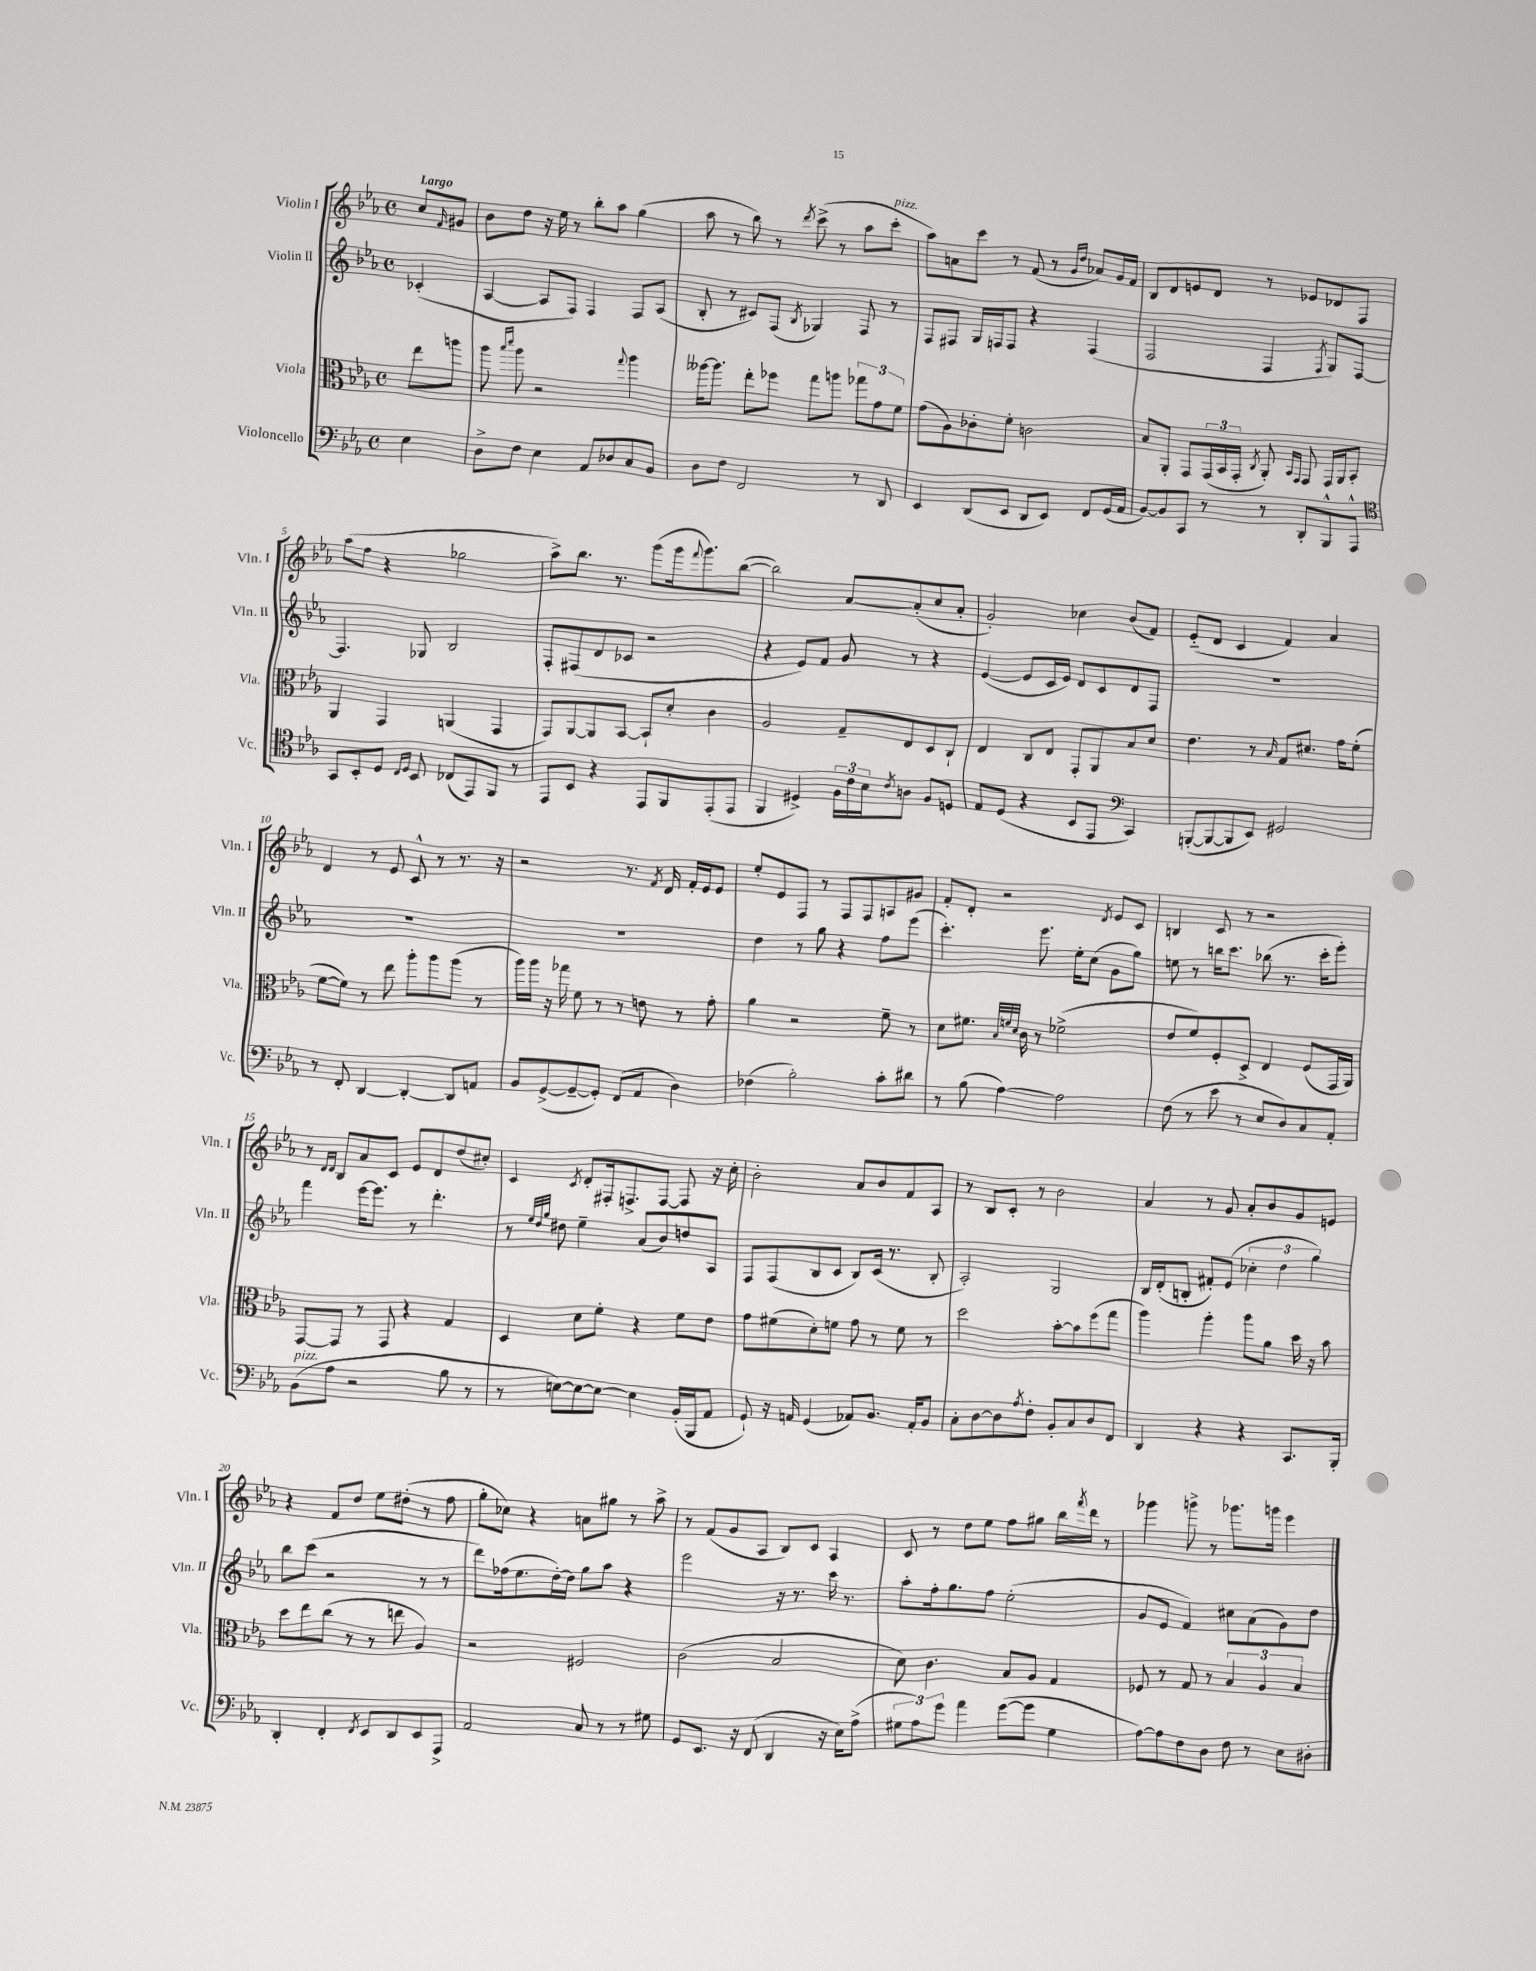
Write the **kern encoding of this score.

**kern	**kern	**kern	**kern
*staff4	*staff3	*staff2	*staff1
*clefF4	*clefC3	*clefG2	*clefG2
*k[b-e-a-]	*k[b-e-a-]	*k[b-e-a-]	*k[b-e-a-]
*M4/4	*M4/4	*M4/4	*M4/4
*met(c)	*met(c)	*met(c)	*met(c)
4E-\	8ee-\L	(4c-'/	8cc/L
.	.	.	16qqf/
.	8aa\J	.	8g#/J
=	=	=	=
8D^\L	8aa-\	[4A-/	8b-\L
.	16qqbb-/LL	.	.
.	16qqddd/JJ	.	.
8F\J	8aa-\	.	8dd\J
4E-\	2r	8A-/]L	16r
.	.	.	16ee-\
.	.	8F/J)	8r
8AA-/L	.	4F/	8bb-'\L
8D-/	.	.	8aa-\J
.	8qqgg/	.	.
8C/	4aa-\	8F/L	(4gg\
8BB-/J	.	(8A-/J	.
=	=	=	=
8D\L	[16aa--\LK	8B-'/	8aa-\
.	8.aa--\]J	.	.
8F\J	.	8r	8r
2FF/	8ee-'\L	8c#/L)	8bb-\)
.	8ff-\J	(8F/J	8r
.	.	8qB-/	8qddd/
.	8gg\L	4G-/)	(8ccc^\
.	8aa\J	.	8r
8r	12gg-\L	8F/	8aa-\L
.	12g\	.	.
8DD/	.	8r	8ccc'\J
.	12f\J	.	.
=	=	=	=
4EE-/	(8g\L	8F/L	8aa-\L)
.	8A-\)	8F#/J	8a\
(8DD/L	8c-'\	16G/LL	8ccc\J
.	.	16F/J	.
8EE-/J	8f'\J	8F/J	8r
8DD/L	2c\	4r	(8f/
8EE-/J)	.	.	8r
.	.	.	16qqg/LL
.	.	.	16qqdd/JJ
8FF/L	.	(4F/	8a-/L)
(16GG/L	.	.	16g/L
16AA-/JJ	.	.	16f/JJ
=	=	=	=
[8BB-/L)	8B-/L	2F/	8B-/L
8BB-/]	8AA-'/J	.	8d/
8CC/J	8GG/L	.	8e/
8r	(24GG/L	.	8d/J
.	24BB-/	.	.
.	24GG'/JJ	.	.
.	8qC/	.	.
8r	8AA-'/)	4F/	8r
.	16qqBB-/LL	.	.
.	16qqGG/JJ	.	.
8DD'/L	8GG/	.	8e-/L
.	.	8qF/	.
8BBB-^^/	16GG/LL	8G/L)	8d-/
.	16AA-/J	.	.
8AAA-^^/J	8BB-'/J	[8F/J	8F/J
=	=	=	=
*clefC4	*	*	*
8GG/L	4AA-/	4.F/]	(8aa-\L
8BB-'/	.	.	8ff\J
8D/J	4GG/	.	4r
16qqC/LL	.	.	.
16qqD/JJ	.	.	.
8BB-/	.	8G-/	.
(8C-/L	(4AA/	2B-/	2gg-\
8EE-/)	.	.	.
8FF/J	4GG/	.	.
8r	.	.	.
=	=	=	=
8EE-/L	8GG/L)	8F'/L	8aa-^\L)
8BB-/J	[8AA-/	(8F#/	8.bb-\J
4r	8AA-/]	8d/	.
.	.	.	8.r
.	[8BB-/J	8c-/J	.
8EE-/L	8BB-`/]L	2r	(8ggg\L
8FF/	8d'/J	.	16ggg\k
.	.	.	8qqfff/
.	.	.	8.ggg\)
(8EE-'/	4c\	.	.
8EE-/J	.	.	([8bb-\J
=	=	=	=
4FF/	2A-/	4r	2bb-\])
4D#^/)	.	8e-/L)	.
.	.	8f/J	.
24F\LL	8G~/L	8g/	[8a-/L
24c\	.	.	.
24B-\J	.	.	.
8qc/	.	.	.
8A\J	8E-/	8r	(8a-'/]
8F/L	8D/	4r	8cc/
8D/J	8C`/J	.	8a-'/J
=	=	=	=
8E-/L	4E-/	([4e-/	2g'/)
(8D/J	.	.	.
4r	8C/L	8e-/]L	.
.	8E-/J	16c/L	.
.	.	16e-/JJ)	.
8BB-/L	8GG'/L	8d/L	4cc-\
8EE-/J	8AA-/	8c/	.
*clefF4	*	*	*
4CC/)	8B-/	8d/	(8b-/L
.	8d/J	8F/J	8f/J)
=	=	=	=
([8BBB'/L	4.e-\	1r	(8e-'~/L
8BBB/_	.	.	8d/J
8BBB/]	.	.	4c/
8EE-/J)	8r	.	.
.	16qqB-/	.	.
2GG#/	8G/L	.	4f/)
.	8.d#/J	.	.
.	.	.	4a-/
.	16g\LK	.	.
.	(8f'\J	.	.
=	=	=	=
8r	[8f\L	1r	4d/
8FF'/	8f\]J)	.	.
[4DD/	8r	.	8r
.	8ee-\	.	8e-/
4DD'/_	8aa-'\L	.	8c^^/
.	8aa-\	.	8r
8DD/]L	(8aa-\J	.	8.r
8AA/J	8r	.	.
.	.	.	16r
=	=	=	=
8BB-/L	16aa-\LL)	1r	2r
.	16aa-\JJ	.	.
([8GG^/	16r	.	.
.	16gg-\	.	.
8GG~/_	8f\	.	.
8GG'/]J)	8r	.	.
(8FF/L	8r	.	8.r
8AA-/J	8e\	.	.
.	.	.	8qf/
.	.	.	16d/
4D\)	8r	.	16f'/LL
.	.	.	16e-/J
.	8g'\	.	8e-/J
=	=	=	=
(4F-\	4a-\	4dd\	8ee-'/L
.	.	.	8e-/
2B-'\)	2r	8r	8F/J
.	.	8gg\	8r
.	.	4r	8F/L
.	.	.	8F/
8c'\L	8f~\	8ff\L	8A/
8d#\J	8r	(8eee-\J	8g#/J
=	=	=	=
8r	8d\L	4.ccc'\)	8f'/L
(8B-\	8.f#\J	.	8d'/J
[4A-\)	.	.	2r
.	32qqB-/LLL	.	.
.	32qqf/	.	.
.	32qqd/JJJ	.	.
.	16c\	.	.
.	8r	8.eee-\	.
2A-\]	(2f-^\	.	.
.	.	16ee-'\LK	.
.	.	(8cc\J	.
.	.	.	8qd/
.	.	8g\L	8e-/L
.	.	8gg\J)	8c/J
=	=	=	=
(8F\	8e-/L	8ee\	4B/
8r	8f/)	8r	.
8e-\	8F'/	16bb\LK	8c/
.	.	8.ccc\J	.
8r	8D^/J	.	8r
8E-/L	4E-/	(8bb-\	2r
8D/)	.	8.r	.
8C/	(8F/L	.	.
.	.	16ccc'\LK	.
8AA-'/J	16GG/L	8eee-'\J)	.
.	16AA-/JJ)	.	.
=	=	=	=
(8BB-\L	[8GG/L	4fff\	8r
.	.	.	16qqd/LL
.	.	.	16qqd/JJ
8A-\J	8GG/]J	.	8B-/L
2r	8r	[16eee-\LK	8a-/
.	.	8.eee-\]J	.
.	8GG/	.	8c/J
.	4r	8r	8e-/L
.	.	4.ddd'\	8d/
8B-\	4G/	.	(8dd/
8r	.	.	8cc#'/J)
=	=	=	=
8r	4D/	8r	4c/
.	.	32qqee-/LLL	.
.	.	32qqdd/	.
.	.	32qqgg/JJJ	.
[8E\L)	.	8dd#\	.
.	.	.	8qc/
8E\_	8d\L	4ee-~\	8d'/L
8E\_J	8f'\J	.	16F#'/k
.	.	.	8.F^/
4E\]	4r	(8a-/L	.
.	.	8b-/)	[8F/J
(16BB-'/LL	8f\L	8dd/	8F/]
16BBB-/J	.	.	.
8AA-/J	8e-\J	8A-/J	16r
.	.	.	16cc'\
=	=	=	=
8GG`/)	8g\L	8F/L	2b-'\
16r	(8f#\	(8F/	.
16AA/	.	.	.
(4GG/	8d'\)	8B-/	.
.	8f\J	8c/J	.
8AA-/L)	8g\	8B-/L)	8a-/L
8.BB-/J	8r	(16c/Jk	8b-/
.	.	8.r	.
.	8f\	.	8f/
16AA-'/LK	.	.	.
8BB-/J	8r	8B-'/	8A-/J
=	=	=	=
8C'\L	2dd\	2A-'/)	8r
[8D\	.	.	8B-/L
8D\]	.	.	8c'/J
8qA-/	.	.	.
8F'\J	.	.	8r
8BB-'/L	[8b-'\L	2G/	2b-\
8C/	8b-\]	.	.
8D/	(8ff\	.	.
8FF/J	8gg\J	.	.
=	=	=	=
4DD/	4aa-\)	16B-/LL	4a-/
.	.	(16d'/J	.
.	.	8B'/J	.
4r	4aa-'\	8f#'/L)	8r
.	.	(8e-/J	8g/
4r	8aa-\L	6cc-'\	8a-'/L
.	8a-\J	.	8b-/
.	.	6dd\	.
8.CC/L	16dd\	.	8g/
.	16r	.	.
.	.	6gg\)	.
.	8b-\	.	8e/J
16BBB-'/Jk	.	.	.
=	=	=	=
4DD'/	8dd\L	8bb-\L	4r
.	8ee-\	(8ccc\J	.
4FF'/	(8cc\J	2r	8f/L
.	8r	.	8dd/J
8qFF/	.	.	.
8EE-/L	8r	.	8ee-\L
8DD/	8ee\	.	(8dd#'\J
8EE-/	4A-/)	8r	8r
8AAA-^/J	.	8r	8ff\
=	=	=	=
2AA-/	2r	8ddd\L)	8gg'\L
.	.	(16ff-\k	8cc-\J)
.	.	8.ee-\	.
.	.	.	4r
.	.	[16dd'\L)	.
.	.	16dd\]JJ	.
8C/	2F#/	8gg\L	8a\L
8r	.	8aa-\J	8gg#\J
8r	.	4r	8r
8G#\	.	.	8aa-^\
=	=	=	=
8GG/L	(2c\	2eee-\	8r
8.EE-/J	.	.	(8f/L
.	.	.	8g/
16r	.	.	.
(8FF/	.	.	8A-/J
4DD/	2B-/	16r	8B-/L)
.	.	8.r	.
.	.	.	8c/J
16r	.	16ccc\	4A-/
16E-\LK)	.	8.r	.
(8A-^\J	.	.	.
=	=	=	=
12G#\L	8d\)	8aa-'\L	8c/
12A-\)	.	.	.
.	4.c\	16ff'\k	8r
12g\J	.	.	.
.	.	8.gg\	.
4a-\	.	.	8dd\L
.	.	8ff\J	8ee-\J
([8g\L	8B-/L	(2ee-'\	8ff\L
8g\]J	8A-/J	.	8gg#\J
4G#\	4G/	.	16bb-\LL
.	.	.	8qfff/
.	.	.	16ddd\JJ
.	.	.	8r
=	=	=	=
[8A-\L)	8F-/	8g/L	4ggg-\
8A-\]	8r	8e-/J	.
8F\	8G/	4f/)	8ggg^\
8D\J	8r	.	8r
8F\	6B-/	8cc#\L	8.ggg-\L
8r	.	(8a-\	.
.	6A-/	.	.
.	.	.	16ggg\Jk
8E-\L	.	8g\)	4eee-\
.	6B-/	.	.
8D#'\J	.	8dd\J	.
==	==	==	==
*-	*-	*-	*-
